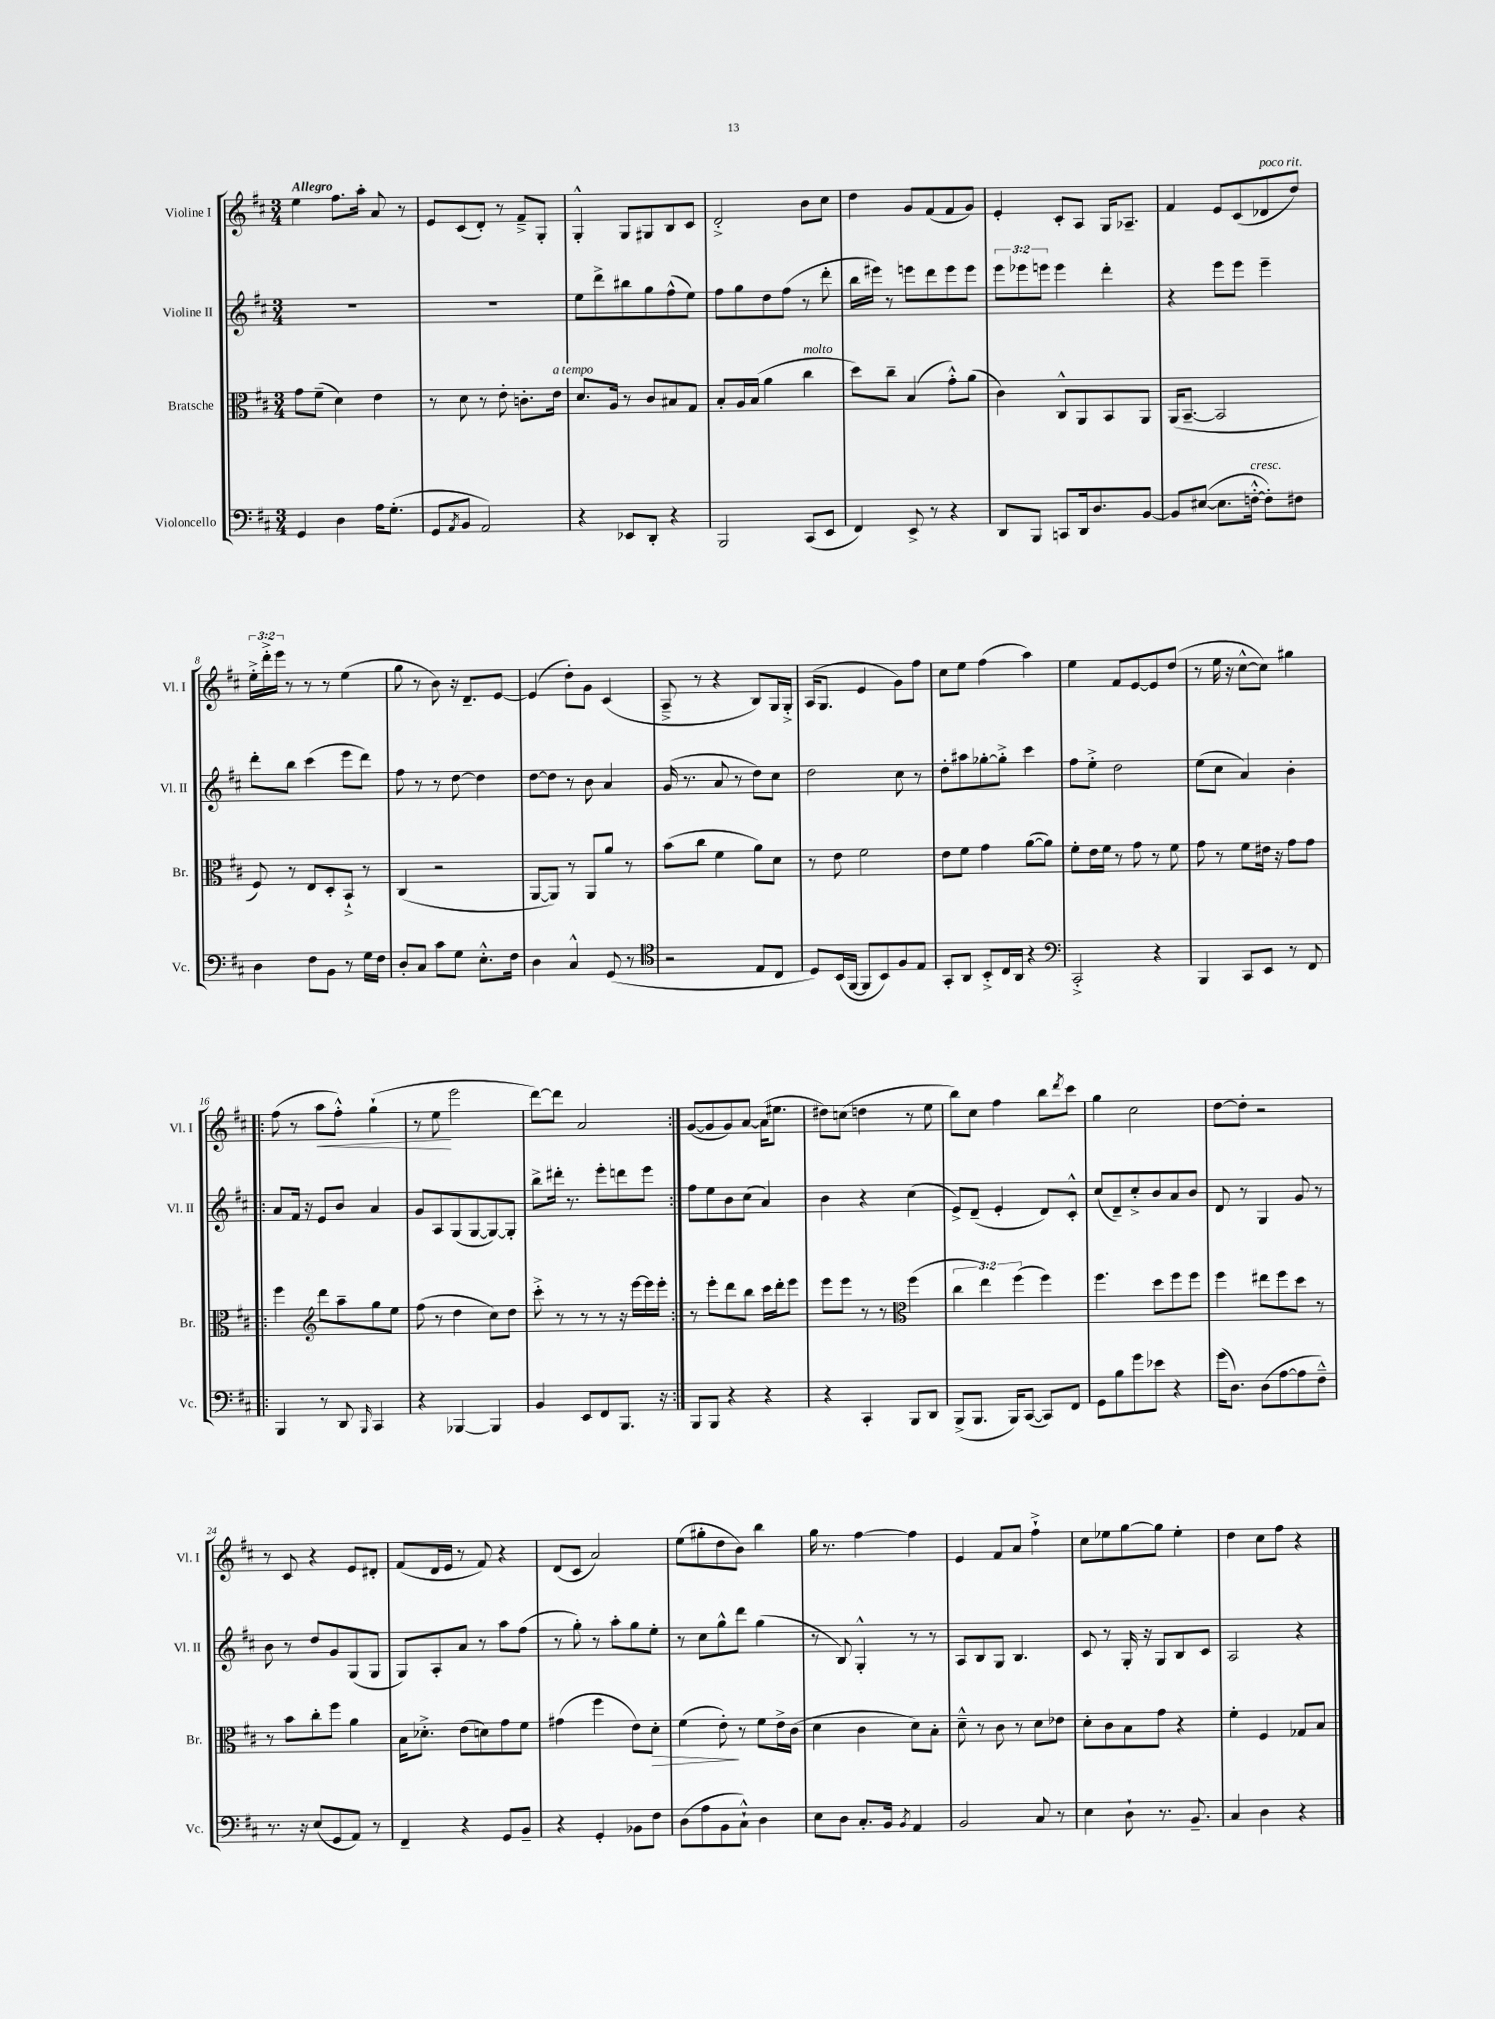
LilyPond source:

<<
\new StaffGroup <<
\new Staff = "s0" \with { instrumentName = "Violine I" shortInstrumentName = "Vl. I" } {
    \clef treble \key d \major \numericTimeSignature \time 3/4 \override Staff.TupletNumber.text = #tuplet-number::calc-fraction-text \tempo "Allegro"
    e''4 fis''8. a''16-. a'8 r8 |
    e'8 cis'8( d'8-.) r8 fis'8---> g8-. |
    g4-.-^ g8 gis8 b8 cis'8 |
    d'2-.-> b'8 cis''8 |
    d''4 g'8 fis'8( fis'8 g'8) |
    e'4-. cis'8-. a8 g16 aes8.-- |
    fis'4 e'8 cis'8( des'8^\markup { \italic "poco rit." } d''8) |
    \tuplet 3/2 { e''16-.-> d'''16-.-> e'''16 } r8 r8 r8 e''4( |
    g''8 r8 b'8) r16 d'8.-- e'8~ |
    e'4( d''8-.) g'8 cis'4( |
    a8---> r8 r4 b8) g16 g16-.-> |
    a16( g8. e'4 g'8) fis''8 |
    cis''8 e''8 fis''4( a''4) |
    e''4 fis'8 e'8~ e'8 d''8( |
    r8 e''16 r16 cis''8~-^ cis''8) gis''4 |
    \repeat volta 2 { fis''8( r8 a''8\< fis''8-.-^) g''4-!( |
    r8 e''8\! e'''2 |
    d'''8~) d'''8 a'2 | }
    g'8~( g'8 g'8) a'8~ a'16( eis''8. |
    dis''8) c''8( d''4 r8 e''8 |
    b''8) cis''8 fis''4 b''8 \acciaccatura { d'''8 } cis'''8 |
    g''4 cis''2 |
    d''8~ d''8-. r2 |
    r8 cis'8 r4 e'8 dis'8-. |
    fis'8( d'16 e'16 r8 fis'8) r4 |
    d'8( cis'8 a'2) |
    e''8( gis''8-. d''8 b'8) b''4 |
    g''16 r8. fis''4~ fis''4 |
    e'4 fis'8 a'8 fis''4-!-> |
    cis''8 ees''8 g''8~ g''8 ees''4-. |
    d''4 cis''8 fis''8 r4 \bar "|." |
}
\new Staff = "s1" \with { instrumentName = "Violine II" shortInstrumentName = "Vl. II" } {
    \clef treble \key d \major \numericTimeSignature \time 3/4 \override Staff.TupletNumber.text = #tuplet-number::calc-fraction-text
    R2. |
    R2. |
    e''8 d'''8-> bis''8 g''8 fis''8-^( e''8) |
    fis''8 g''8 d''8 fis''8( r8 d'''8-. |
    b''16 eis'''16) r8 e'''8 d'''8 e'''8 e'''8 |
    \tuplet 3/2 { e'''8 ees'''8 e'''8 } e'''4 d'''4-. |
    r4 e'''8 e'''8 e'''4-- |
    d'''8-. b''8 cis'''4( e'''8 d'''8) |
    fis''8 r8 r8 d''8~ d''4 |
    d''8~ d''8 r8 b'8 a'4 |
    g'16( r8. a'8 r8 d''8) cis''8 |
    d''2 cis''8 r8 |
    d''8-. ais''8 ges''8~-. ges''8-.-> cis'''4 |
    fis''8 e''8-.-> d''2 |
    e''8( cis''8 a'4) b'4-. |
    \repeat volta 2 { a'8 fis'16 r16 e'8 b'8 a'4 |
    g'8 a8 g8( g8~ g8~) g8-. |
    b''8-> dis'''16-. r8. e'''8-. d'''8 e'''8 | }
    fis''8 e''8 b'8 cis''8( a'4) |
    b'4 r4 cis''4( |
    e'8->) d'8--( e'4-. d'8) cis'8-.-^ |
    cis''8( d'8--) cis''8-.-> b'8 a'8 b'8 |
    d'8 r8 g4 g'8 r8 |
    b'8 r8 d''8 g'8 g8( g8 |
    g8) a8-. a'8 r8 a''8 fis''8( |
    r8 g''8-.) r8 a''8-. g''8 e''8-. |
    r8 cis''8 g''8-^ d'''8 g''4( |
    r8 b8) g4-.-^ r8 r8 |
    a8 b8 g8 b4. |
    cis'8 r8 g16-. r16 g8 b8 cis'8 |
    a2 r4 \bar "|." |
}
\new Staff = "s2" \with { instrumentName = "Bratsche" shortInstrumentName = "Br." } {
    \clef alto \key d \major \numericTimeSignature \time 3/4 \override Staff.TupletNumber.text = #tuplet-number::calc-fraction-text
    g'8 fis'8--( d'4) e'4 |
    r8 d'8 r8 e'8-. c'8.-. e'16^\markup { \italic "a tempo" } |
    d'8. a16 r8 cis'8 bis8 g8 |
    b8-. a16 b16( a'4 cis''4^\markup { \italic "molto" } |
    d''8) cis''8-- b4( g'8-.-^) a'8( |
    cis'4) cis8-^ a,8 b,8 a,8 |
    a,16( b,8.~-- b,2 |
    fis8) r8 e8 d8-. b,8-!-> r8 |
    cis4( r2 |
    a,8~ a,8) r8 a,8 a'8 r8 |
    b'8( cis''8 fis'4 a'8) d'8 |
    r8 e'8 fis'2 |
    e'8 fis'8 g'4 a'8~( a'8) |
    fis'8-. e'16 fis'16 r8 g'8 r8 fis'8 |
    g'8 r8 fis'8 eis'16 r16 g'8 g'8 |
    \repeat volta 2 { fis''4 \clef treble d'''8 a''8-- g''8 e''8 |
    fis''8( r8 d''4 cis''8) d''8 |
    cis'''8-.-> r8 r8 r8 r16 e'''16~ e'''16 e'''16-. | }
    r8 e'''8-. d'''8 b''8 cis'''16 d'''16-. e'''8 |
    e'''8 e'''8 r8 r8 \clef alto fis''4( |
    \tuplet 3/2 { cis''4 e''4) fis''4( } fis''4) |
    fis''4. d''8 fis''8 fis''8 |
    fis''4 eis''8 fis''8 d''8 r8 |
    r8 b'8 cis''8-. fis''8 a'4 |
    b16 des'8.-.-> e'8( d'8) g'8 fis'8 |
    gis'4( fis''4 e'8) d'8-.\> |
    fis'4( e'8-.\!) r8 fis'8 e'16-> cis'16( |
    d'4 cis'4 d'8) b8-. |
    d'8---^ r8 cis'8 r8 d'8 ees'8 |
    d'8-. cis'8 b8 g'8 r4 |
    fis'4-. fis4 ges8 b8 \bar "|." |
}
\new Staff = "s3" \with { instrumentName = "Violoncello" shortInstrumentName = "Vc." } {
    \clef bass \key d \major \numericTimeSignature \time 3/4
    g,4 d4 a16 g8.-.( |
    g,8 \acciaccatura { a,8 } b,8 a,2) |
    r4 ees,8 d,8-. r4 |
    b,,2 cis,8( e,8 |
    fis,4) e,8-> r8 r4 |
    d,8 b,,8 c,8 d,16 d8. b,8~ |
    b,8 eis8~( eis8. f16~-.-^^\markup { \italic "cresc." } f8-.) fis8 |
    d4 fis8 b,8 r8 g16 fis16 |
    d8-. cis8 cis'8 g8 e8.-.-^ fis16 |
    d4 cis4-^ g,8( r8 |
    \clef tenor r2 e8 cis8 |
    d8) b,16( fis,16~ fis,8 b,8) fis8 e8 |
    g,8-. a,8 b,8-.-> cis16 a,16 r4 |
    \clef bass cis,2-.-> r4 |
    b,,4 cis,8 e,8 r8 fis,8 |
    \repeat volta 2 { b,,4 r8 d,8 \grace { b,,16 } cis,4 |
    r4 bes,,4~ bes,,4 |
    b,4 e,8 fis,8 b,,8. r16 | }
    b,,8 b,,8 r4 r4 |
    r4 cis,4-. b,,8 d,8 |
    b,,8->( b,,8. b,,16) cis,8~( cis,8) fis,8 |
    g,8 b8 g'8 ees'8 r4 |
    g'16( d8.) d8( a8~ a8 fis8---^) |
    r8. r16 e8( g,8 a,8) r8 |
    fis,4-- r4 g,8 b,8-- |
    r4 g,4-. bes,8 fis8 |
    d8( a8 b,8 cis8-!-^) d4 |
    e8 d8 cis8.-. b,16 \acciaccatura { b,8 } a,4 |
    b,2 cis8 r8 |
    e4 d8-! r8. b,8.-- |
    cis4 d4 r4 \bar "|." |
}
>>
>>
